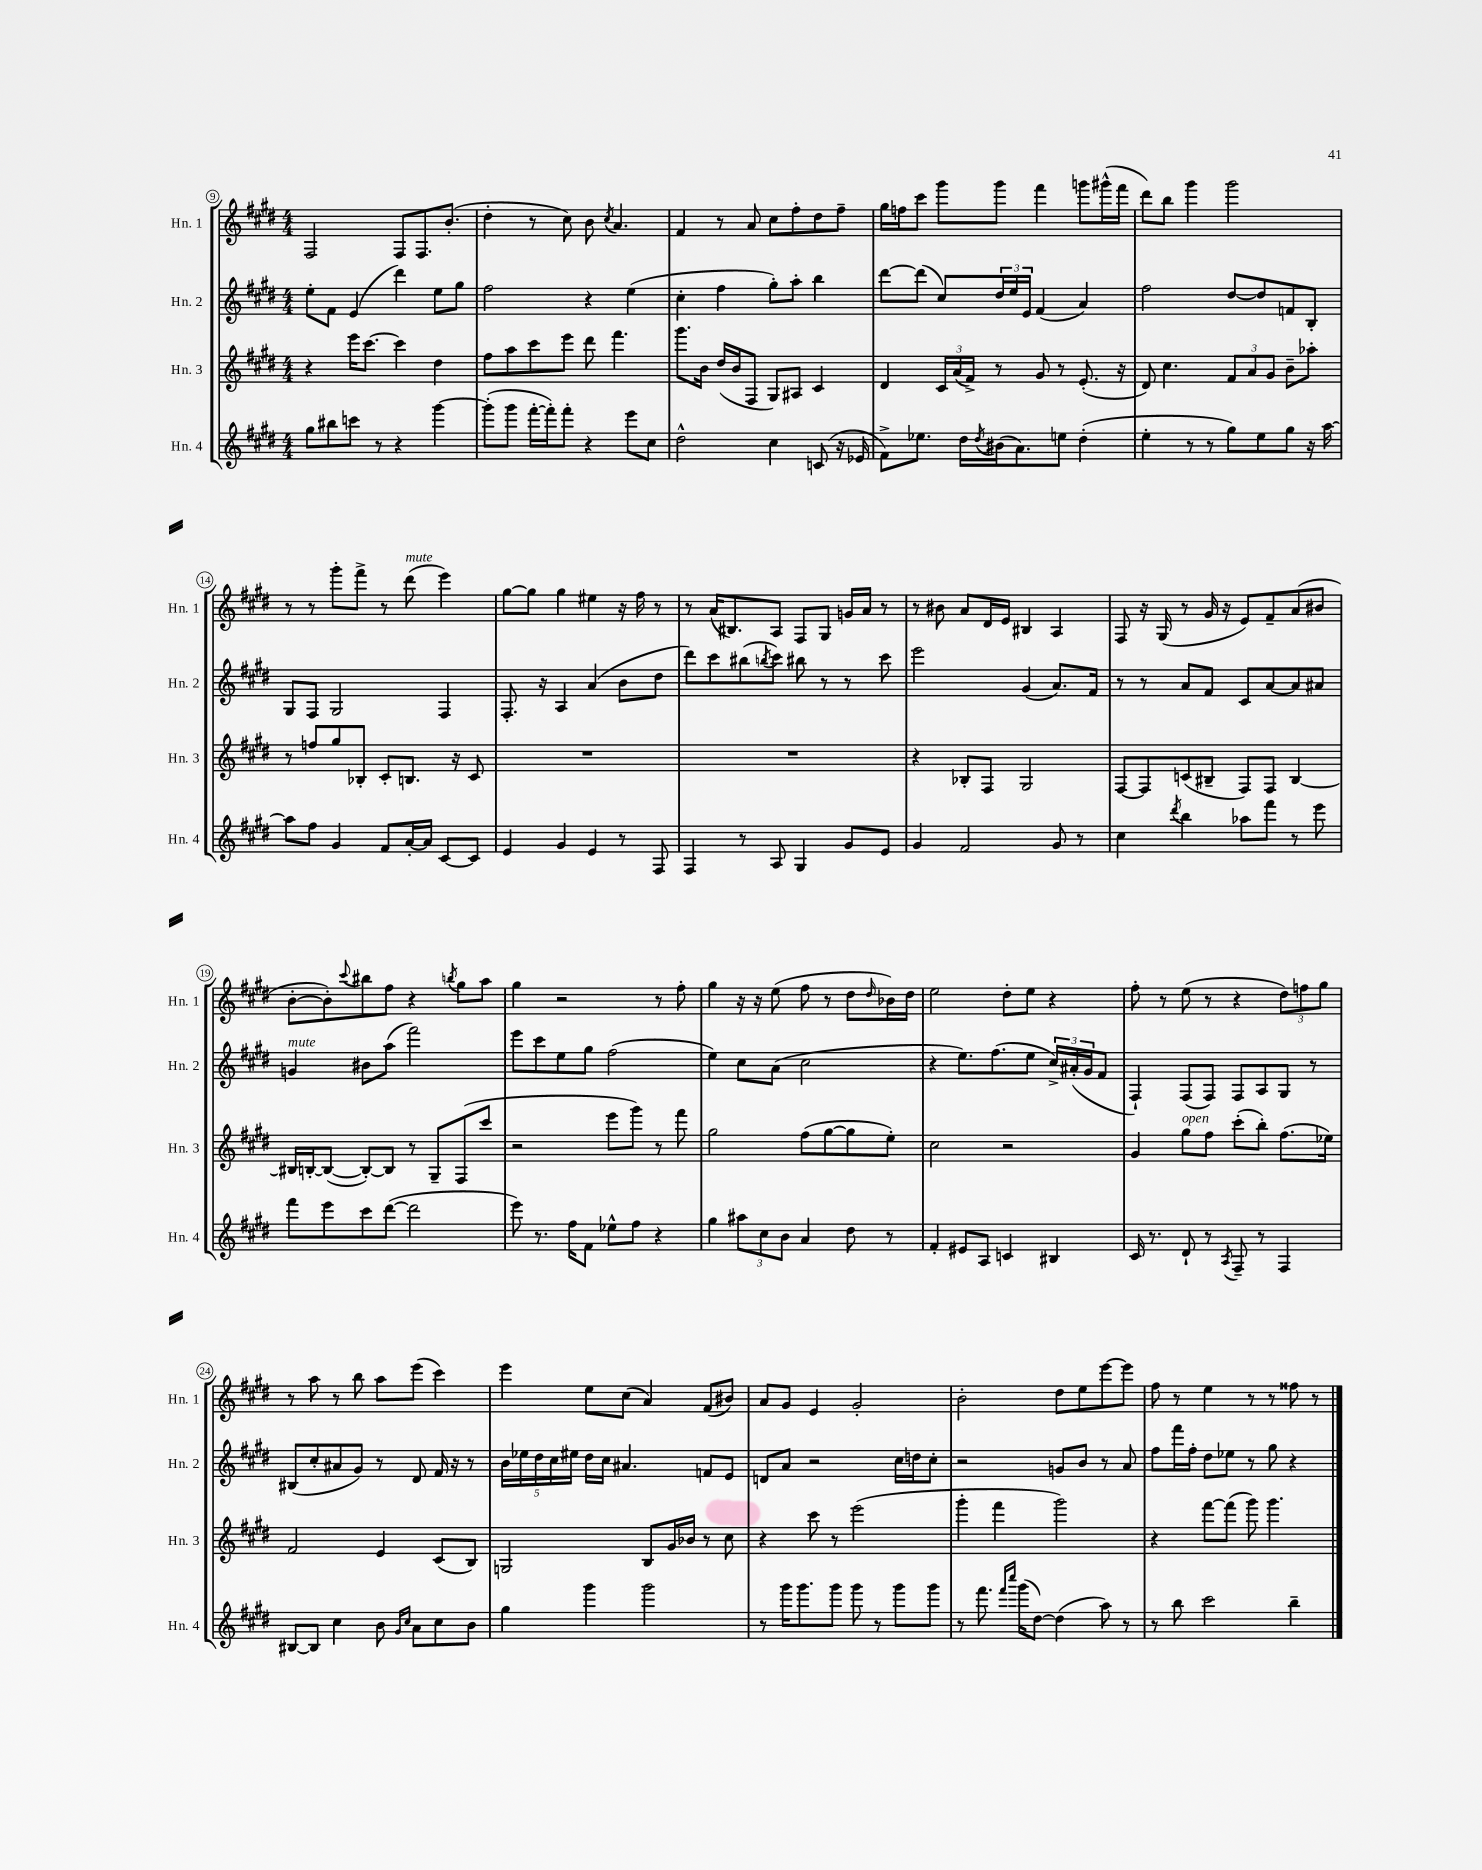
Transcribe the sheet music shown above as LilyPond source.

<<
\new StaffGroup <<
\new Staff = "s0" \with { instrumentName = "Hn. 1" shortInstrumentName = "Hn. 1" } {
    \clef treble \key e \major \numericTimeSignature \time 4/4
    fis2 fis8 fis8. b'8.-.( |
    dis''4-. r8 cis''8) b'8 \acciaccatura { cis''8 } a'4. |
    fis'4 r8 a'8 cis''8 fis''8-. dis''8 fis''8-- |
    gis''16 f''16 cis'''8 gis'''8 gis'''8 fis'''4 g'''8 gis'''16-^( fis'''16 |
    dis'''8) b''8 gis'''4 gis'''2 |
    r8 r8 gis'''8-. fis'''8-> r8 dis'''8^\markup { \italic "mute" }( e'''4) |
    gis''8~ gis''8 gis''4 eis''4 r16 fis''16 r8 |
    r8 a'16( bis8.) a8 fis8 gis8 g'16 a'16 r8 |
    r8 bis'8 a'8 dis'16 e'16 bis4 a4 |
    fis8 r16 gis16( r8 gis'16 r16 e'8) fis'8-- a'8( bis'8 |
    b'8~-. b'8-.) \appoggiatura { cis'''8 } bis''8 fis''8 r4 \acciaccatura { b''8 } gis''8 a''8 |
    gis''4 r2 r8 fis''8-. |
    gis''4 r16 r16 e''8( fis''8 r8 dis''8 \grace { dis''16 } bes'16) dis''16 |
    e''2 dis''8-. e''8 r4 |
    fis''8-. r8 e''8( r8 r4 \tuplet 3/2 { dis''8) f''8 gis''8 } |
    r8 a''8 r8 b''8 a''8 e'''8( cis'''4) |
    e'''4 e''8 cis''8( a'4) fis'8( bis'8) |
    a'8 gis'8 e'4 gis'2-. |
    b'2-. dis''8 e''8 e'''8~ e'''8 |
    fis''8 r8 e''4 r8 r8 fisis''8 r8 \bar "|." |
}
\new Staff = "s1" \with { instrumentName = "Hn. 2" shortInstrumentName = "Hn. 2" } {
    \clef treble \key e \major \numericTimeSignature \time 4/4
    e''8-. fis'8 e'4( dis'''4) e''8 gis''8 |
    fis''2 r4 e''4( |
    cis''4-. fis''4 gis''8-.) a''8-. b''4 |
    dis'''8~ dis'''8( cis''8) \tuplet 3/2 { dis''16 e''16 e'16 } fis'4( a'4) |
    fis''2 dis''8~ dis''8 f'8 b8-. |
    gis8 fis8 gis2 fis4 |
    fis8.-. r16 a4 a'4( b'8 dis''8 |
    dis'''8) cis'''8 bis''8( \acciaccatura { b''8 } cis'''8) bis''8 r8 r8 cis'''8 |
    e'''2 gis'4( a'8.) fis'16 |
    r8 r8 a'8 fis'8 cis'8 a'8~ a'8 ais'8 |
    g'4^\markup { \italic "mute" } bis'8 a''8( fis'''2) |
    e'''8 cis'''8 e''8 gis''8 fis''2( |
    e''4) cis''8 a'8( cis''2 |
    r4 e''8.) fis''8.( e''8 \tuplet 3/2 { cis''16->) ais'16-.( gis'16 } fis'8 |
    fis4-!) fis8( fis8) fis8 a8 gis8 r8 |
    bis8( cis''8-. ais'8 gis'8) r8 dis'8 fis'16 r16 r8 |
    \tuplet 5/4 { b'16 ees''16 dis''16 cis''16 eis''16 } dis''16 cis''16 ais'4. f'8 e'8 |
    d'8 a'8 r2 cis''16 d''16 cis''8-. |
    r2 g'8 b'8 r8 a'8 |
    fis''8 fis'''16 fis''16-. dis''8 ees''8 r8 gis''8 r4 \bar "|." |
}
\new Staff = "s2" \with { instrumentName = "Hn. 3" shortInstrumentName = "Hn. 3" } {
    \clef treble \key e \major \numericTimeSignature \time 4/4
    r4 e'''16 cis'''8.~ cis'''4 dis''4 |
    fis''8 a''8 cis'''8 e'''8 dis'''8 fis'''4. |
    gis'''8. b'16 dis''16( b'16 fis8 gis8) ais8 cis'4 |
    dis'4 \tuplet 3/2 { cis'16 a'16( fis'16->) } r8 gis'8 r8 e'8.-.( r16 |
    dis'8) cis''4. \tuplet 3/2 { fis'8 a'8 gis'8 } b'8-- aes''8-. |
    r8 f''8 gis''8 bes8-. cis'8-. b8. r16 cis'8 |
    R1 |
    R1 |
    r4 bes8-. fis8 gis2 |
    fis8~ fis8 c'8( bis8-- fis8) fis8 bis4~ |
    bis16 b16~-. b8~( b8~-.) b8 r8 gis8-- fis8( cis'''8 |
    r2 e'''8 gis'''8) r8 fis'''8 |
    gis''2 fis''8( gis''8~ gis''8 e''8-.) |
    cis''2 r2 |
    gis'4 gis''8^\markup { \italic "open" } fis''8 cis'''8-.( b''8-.) fis''8.( ees''16) |
    fis'2 e'4 cis'8( b8) |
    g2 b8 gis'16 bes'16 r8 cis''8 |
    r4 cis'''8 r8 e'''2( |
    gis'''4-. fis'''4 gis'''2) |
    r4 fis'''8~ fis'''8( gis'''8) gis'''4. \bar "|." |
}
\new Staff = "s3" \with { instrumentName = "Hn. 4" shortInstrumentName = "Hn. 4" } {
    \clef treble \key e \major \numericTimeSignature \time 4/4
    gis''8 bis''8 c'''8 r8 r4 gis'''4~ |
    gis'''8-.( gis'''8 fis'''16~-. fis'''16-.) fis'''8-. r4 e'''8 cis''8 |
    dis''2-^ cis''4 c'8( r16 ees'16 |
    fis'8->) ees''8. dis''16 \acciaccatura { dis''8 } bis'16( a'8.) e''8 dis''4-.( |
    e''4-. r8 r8 gis''8) e''8 gis''8 r16 a''16~ |
    a''8 fis''8 gis'4 fis'8 a'16~-. a'16 cis'8~ cis'8 |
    e'4 gis'4 e'4 r8 fis8 |
    fis4 r8 a8 gis4 gis'8 e'8 |
    gis'4 fis'2 gis'8 r8 |
    cis''4 \acciaccatura { dis'''8 } b''4 aes''8 fis'''8 r8 e'''8 |
    fis'''8 e'''8 cis'''8 dis'''8~( dis'''2 |
    e'''8) r8. fis''16 fis'8 ees''8-^ fis''8 r4 |
    gis''4 \tuplet 3/2 { ais''8 cis''8 b'8 } a'4 dis''8 r8 |
    fis'4-. eis'8 a8 c'4 bis4 |
    cis'16 r8. dis'8-! r8 \acciaccatura { a8 } fis8-- r8 fis4 |
    bis8~ bis8 cis''4 b'8 \grace { gis'16 cis''16 } a'8 cis''8 b'8 |
    gis''4 gis'''4 gis'''2 |
    r8 gis'''16 gis'''8. gis'''8 gis'''8 r8 gis'''8 gis'''8 |
    r8 fis'''8. \grace { fis'''16 cis''''16 } gis'''16( dis''8~) dis''4( a''8) r8 |
    r8 b''8 cis'''2 b''4-- \bar "|." |
}
>>
>>
\layout { \context { \Score currentBarNumber = #9 \override BarNumber.stencil = #(make-stencil-circler 0.1 0.3 ly:text-interface::print) } }
